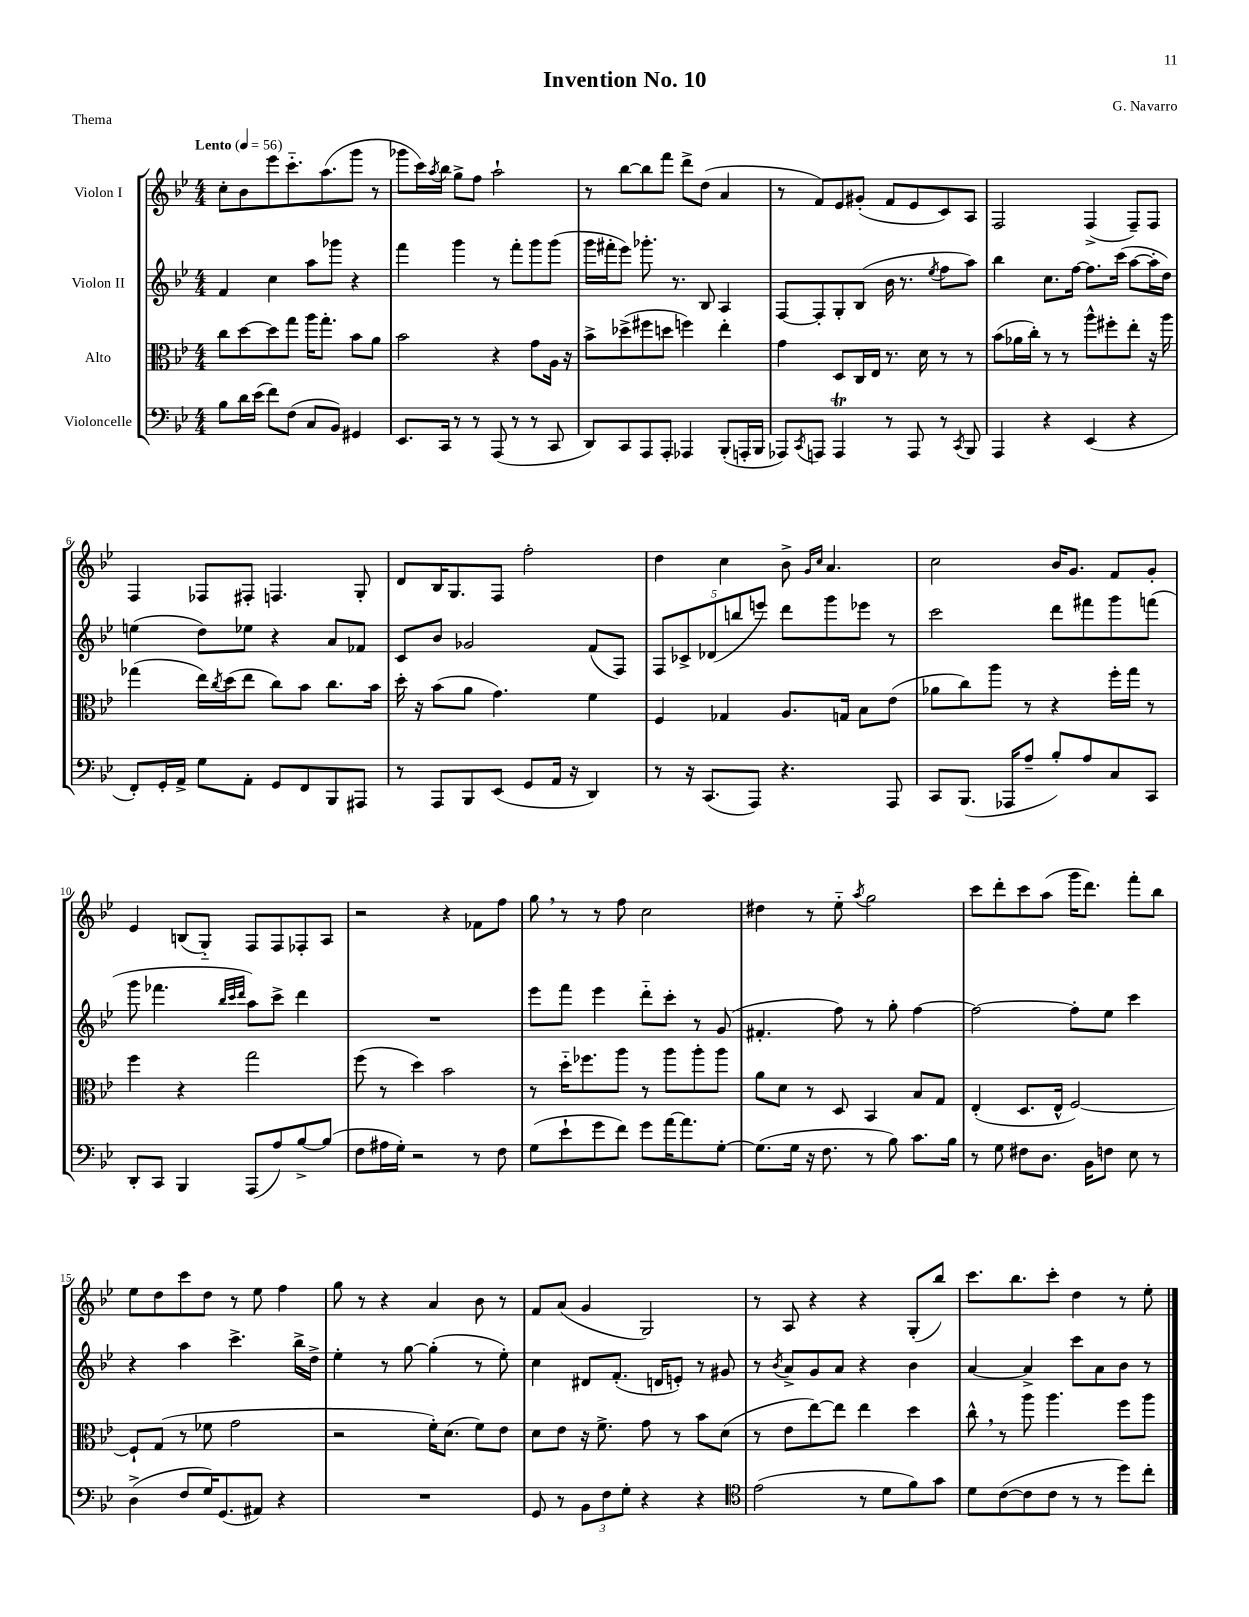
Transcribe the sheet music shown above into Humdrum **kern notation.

**kern	**kern	**kern	**kern
*staff4	*staff3	*staff2	*staff1
*clefF4	*clefC3	*clefG2	*clefG2
*k[b-e-]	*k[b-e-]	*k[b-e-]	*k[b-e-]
*M4/4	*M4/4	*M4/4	*M4/4
*MM56	*MM56	*MM56	*MM56
8B-\L	8cc\L	4f/	8cc'\L
16d\L	[8dd\	.	8b-\
(16e-\JJ	.	.	.
8f\L)	8dd\]	4cc\	8eee-\
(8F\J	8gg\J	.	8.ccc'~\
8C/L	16aa\LK	8aa\L	.
.	8.gg'\J	.	(8.aa\
8BB-/J)	.	8ggg-\J	.
4GG#/	8b-\L	4r	8ggg\J
.	8a\J	.	8r
=	=	=	=
8.EE-/L	2b-\	4fff\	8ggg-\L
.	.	.	16ccc\L)
.	.	.	8qaa/
16CC/Jk	.	.	16bb-\JJ
8r	.	4ggg\	8gg^\L
8r	.	.	8ff\J
(8AAA/	4r	8r	2aa`\
8r	.	8fff'\L	.
8r	8g\L	8ggg\	.
8CC/	16A\Jk	(8ggg\J	.
.	16r	.	.
=	=	=	=
8DD/L)	8b-^\L	16ggg\LL	8r
.	.	16fff#'\J	.
8CC/	(8dd-^\	8eee-\J)	[8bb-\L
8AAA/	8ff#\	8.ggg-'\	8bb-\]
8AAA'/J	8dd\J	.	8fff\J
.	.	8.r	.
4AAA-/	4ff\)	.	8ddd^\L
.	.	8B-/	(8dd\J
(8BBB-'/L	4ee-'\	4A/	4a/
16AAA'/L	.	.	.
16BBB-/JJ	.	.	.
=	=	=	=
8AAA-/L)	4g\	[8F/L	8r
8qCC/	.	.	.
8AAA/J	.	8F'/]	8f/L)
4AAA/	8D/L	8G'/	8e-/
.	16C/L	(8B-/J	(8g#'/J
.	16E-/JJ	.	.
8r	8.r	16b-\	8f/L
.	.	8.r	.
8AAA/	.	.	8e-/
.	16d\	.	.
.	.	8qee-/	.
8r	8r	8ff\L	8c/)
8qCC/	.	.	.
8BBB-/	8r	8aa\J)	8A/J
=	=	=	=
4AAA/	(8b-\L	4bb-\	2F/
.	16a-\L	.	.
.	16cc'\JJ)	.	.
4r	8r	8.cc\L	.
.	8r	.	.
.	.	[16ff\Jk	.
(4EE-/	8aa^^\L	8.ff\]L	(4F^/
.	8ff#'\	.	.
.	.	(16ccc\Jk	.
4r	8ee-'\J	[8aa\L	8F~/L)
.	16r	16aa'\]L	8F/J
.	16aa\	16dd\JJ)	.
=	=	=	=
8FF'/L)	(4gg-\	(4ee\	4F/
16GG'/L	.	.	.
16AA^/JJ	.	.	.
8G\L	16ee-\LL)	8dd\L)	8F-/L
.	8qcc/	.	.
.	(16dd\J	.	.
8AA'\J	8ee-\J	8ee-\J	8F#'/J
8GG/L	8cc\L)	4r	4.F/
8FF/	8b-\J	.	.
8BBB-/	8.cc\L	8a/L	.
8AAA#/J	.	8f-/J	8G'/
.	16b-\Jk	.	.
=	=	=	=
8r	16dd'\	8c/L	8d/L
.	16r	.	.
8AAA/L	(8b-\L	8b-/J	16B-/K
.	.	.	8.G/
8BBB-/	8a\J	2g-/	.
(8EE-/J	4.g\)	.	8F/J
8GG/L	.	.	2ff'\
16AA/Jk	.	.	.
16r	.	.	.
4DD/)	4f\	(8f/L	.
.	.	8F/J)	.
=	=	=	=
8r	4F/	10F/L	4dd\
.	.	10c-^/	.
16r	.	.	.
(8.CC/L	.	.	.
.	.	(10d-/	.
.	4G-/	.	4cc\
.	.	10bb/	.
8AAA/J)	.	.	.
.	.	10eee/J)	.
4.r	8.A/L	8ddd\L	8b-^\
.	.	.	16qqg/LL
.	.	.	16qqcc/JJ
.	.	8ggg\	4.a/
.	16G/Jk	.	.
.	8B-\L	8eee-\J	.
8AAA/	(8e-\J	8r	.
=	=	=	=
8CC/L	8a-\L	2ccc\	2cc\
(8.BBB-/J	8cc\)	.	.
.	8aa\J	.	.
16AAA-/LK	.	.	.
8A~/J	8r	.	.
8B-'/L)	4r	8ddd\L	16b-/LK
.	.	.	8.g/J
8A/	.	8fff#\	.
8C/	16ff'\LL	8ggg\	8f/L
.	16gg\JJ	.	.
8CC/J	8r	(8fff\J	8g'/J
=	=	=	=
8DD'/L	4ff\	8ggg\	4e-/
8CC/J	.	4.fff-\	.
4BBB-/	4r	.	(8B/L
.	.	.	8G'~/J)
.	.	32qqbb-/LLL	.
.	.	32qqccc/	.
.	.	32qqddd/JJJ	.
(8AAA/L	2gg\	8aa\L)	8F/L
8A/)	.	8ccc^\J	8F/
[8B-^/	.	4ddd\	8F-'/
(8B-/]J	.	.	8A/J
=	=	=	=
8F\L	(8ff\	1r	2r
16A#\L	8r	.	.
16G'\JJ)	.	.	.
2r	4dd\)	.	.
.	2b-\	.	4r
8r	.	.	8f-\L
8F\	.	.	8ff\J
=	=	=	=
(8G\L	8r	8eee-\L	8gg\
8e-`\	16dd'~\LK	8fff\J	8r
.	8.ff-\	.	.
8g\	.	4eee-\	8r
8f\J)	8aa\J	.	8ff\
8g\L	8r	8ddd'~\L	2cc\
[16a\K	8aa\L	8ccc'\J	.
8.a\]	.	.	.
.	8aa'\	8r	.
[8G'\J	8aa\J	(8g/	.
=	=	=	=
(8.G\]L	8a\L	4.f#'/	4dd#\
.	8d\J	.	.
16G\Jk	.	.	.
16r	8r	.	8r
8.F\	.	.	.
.	8D/	8ff\)	8ee-'~\
.	.	.	8qaa/
8r	4BB-/	8r	2gg\
8B-\)	.	8gg'\	.
8.c\L	8B-/L	[4ff\	.
.	8G/J	.	.
16B-\Jk	.	.	.
=	=	=	=
8r	(4E-'/	2ff\_	8ccc\L
8G\	.	.	8ddd'\
8F#\L	8.D/L	.	8ccc\
8.D\J	.	.	(8aa\J
.	16E-^^/Jk	.	.
.	[2F/)	8ff'\]L	16ggg\LK
16BB-\LK	.	.	8.ddd\J)
8F\J	.	8ee-\J	.
8E-\	.	4ccc\	8fff'\L
8r	.	.	8bb-\J
=	=	=	=
(4D^\	8F`/]L	4r	8ee-\L
.	(8G/J	.	8dd\
8F/L	8r	4aa\	8ccc\
16G/K)	8f-\	.	8dd\J
(8.GG/	.	.	.
.	2g\	4.ccc^\	8r
8AA#/J)	.	.	8ee-\
4r	.	.	4ff\
.	.	16bb-^\LL	.
.	.	16dd^\JJ	.
=	=	=	=
1r	2r	4ee-'\	8gg\
.	.	.	8r
.	.	8r	4r
.	.	[8gg\	.
.	16f'\LK)	(4gg'\]	4a/
.	(8.d\J	.	.
.	8f\L)	8r	8b-\
.	8e-\J	8ee-'\)	8r
=	=	=	=
8GG/	8d\L	4cc\	8f/L
8r	8e-\J	.	(8a/J
12BB-\L	16r	8d#/L	4g/
.	8.f^\	.	.
12F\	.	.	.
.	.	(8.f'/J	.
12G'\J	.	.	.
4r	8g\	.	2G/)
.	.	16d/LK	.
.	8r	8e'/J)	.
4r	8b-\L	8r	.
.	(8d\J	8g#/	.
=	=	=	=
*clefC4	*	*	*
(2e-\	8r	8r	8r
.	.	8qb-/	.
.	8e-\L	8a^/L	8A/
.	[8ee-\)	8g/	4r
.	8ee-\]J	8a/J	.
8r	4ee-\	4r	4r
8d\L	.	.	.
8f\)	4dd\	4b-\	(8G'/L
8g\J	.	.	8bb-/J)
=	=	=	=
8d\L	8cc^^\	[4a/	8.ccc\L
([8c\	8r	.	.
.	.	.	8.bb-\
8c\]	8aa\	4a^/]	.
8c\J	4.aa\	.	8ccc'\J
8r	.	8ccc\L	4dd\
8r	.	8a\	.
8dd\L)	8ff\L	8b-\J	8r
8cc'\J	8aa\J	8r	8ee-'\
==	==	==	==
*-	*-	*-	*-
